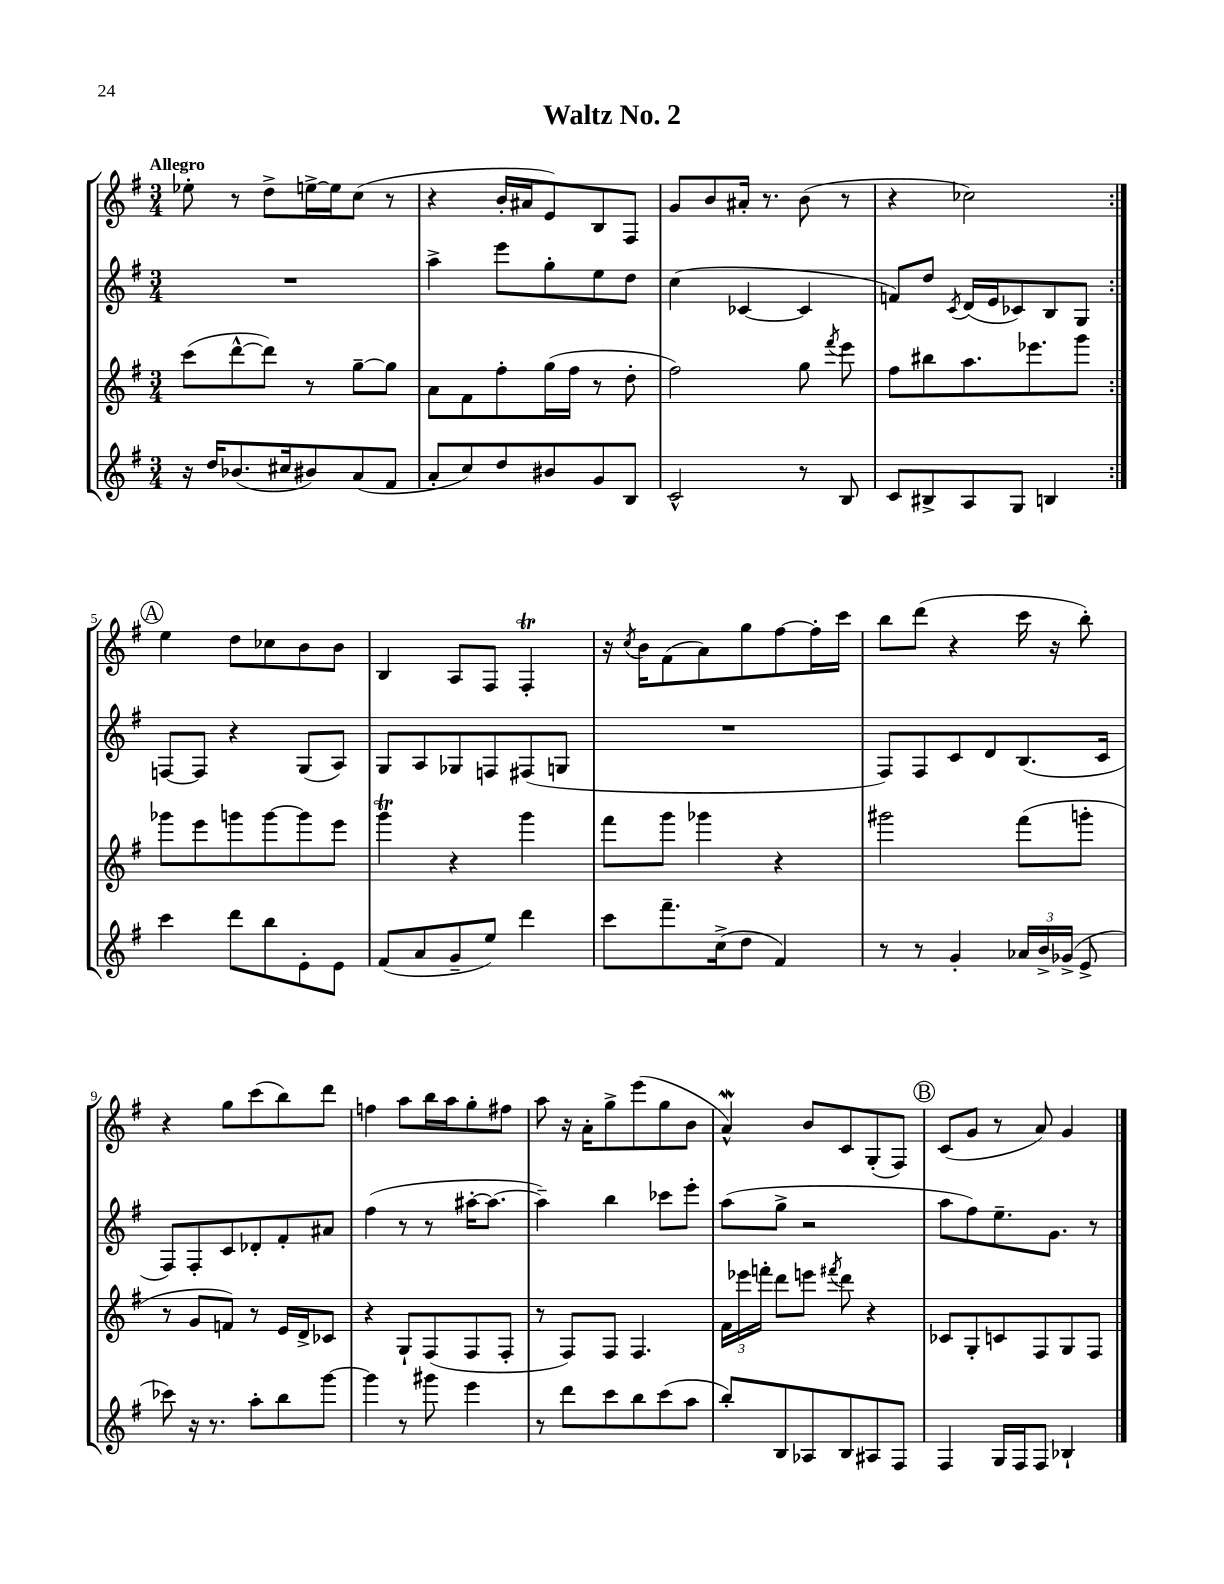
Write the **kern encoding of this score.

**kern	**kern	**kern	**kern
*staff4	*staff3	*staff2	*staff1
*clefG2	*clefG2	*clefG2	*clefG2
*k[f#]	*k[f#]	*k[f#]	*k[f#]
*M3/4	*M3/4	*M3/4	*M3/4
16r	(8ccc	2.r	8ee-'
16dd	.	.	.
(8.b-	[8ddd^^	.	8r
.	8ddd])	.	8dd^
16cc#	.	.	.
8b#)	8r	.	[16ee^
.	.	.	16ee]
(8a	[8gg~	.	(8cc
8f#	8gg]	.	8r
=	=	=	=
8a'	8a	4aa^	4r
8cc)	8f#	.	.
8dd	8ff#'	8eee	16b'
.	.	.	16a#
8b#	(16gg	8gg'	8e)
.	16ff#	.	.
8g	8r	8ee	8B
8B	8dd'	8dd	8F#
=	=	=	=
2c^^	2ff#)	(4cc	8g
.	.	.	8b
.	.	[4c-	16a#'
.	.	.	8.r
8r	8gg	4c-]	(8b
.	8qfff#	.	.
8B	8eee	.	8r
=	=	=	=
8c	8ff#	8f)	4r
8B#^	8bb#	8dd	.
.	.	8qc	.
8A	8.aa	(16d	2cc-)
.	.	16e	.
8G	.	8c-)	.
.	8.eee-	.	.
4B	.	8B	.
.	8ggg	8G	.
=:|!	=:|!	=:|!	=:|!
4ccc	8ggg-	[8F	4ee
.	8eee	8F]	.
8ddd	8ggg	4r	8dd
8bb	[8ggg	.	8cc-
8e'	8ggg]	(8G	8b
8e	8eee	8A)	8b
=	=	=	=
(8f#	4ggg	8G	4B
8a	.	8A	.
8g~	4r	8G-	8A
8ee)	.	8F	8F#
4ddd	4ggg	(8F#	4F#'
.	.	8G	.
=	=	=	=
8ccc	8fff#	2.r	16r
.	.	.	8qcc
.	.	.	16b
8.fff#~	8ggg	.	(8f#
.	4ggg-	.	8a)
(16cc^	.	.	.
8dd	.	.	8gg
4f#)	4r	.	[8ff#
.	.	.	16ff#']
.	.	.	16ccc
=	=	=	=
8r	2ggg#	8F#)	8bb
8r	.	8F#	(8ddd
4g'	.	8c	4r
.	.	8d	.
24a-	(8fff#	(8.B	16ccc
24b^	.	.	.
.	.	.	16r
(24g-^	.	.	.
8e^	8ggg'	.	8bb')
.	.	16c	.
=	=	=	=
8ccc-)	8r	8F#)	4r
16r	8g	8F#'	.
8.r	.	.	.
.	8f)	8c	8gg
8aa'	8r	8d-'	(8ccc
8bb	16e	8f#'	8bb)
.	16d^	.	.
[8ggg	8c-	8a#	8ddd
=	=	=	=
4ggg]	4r	(4ff#	4ff
8r	8G`	8r	8aa
8ggg#	(8F#	8r	16bb
.	.	.	16aa
4eee	8F#	[16aa#'	8gg'
.	.	8.aa#_	.
.	8F#'	.	8ff#
=	=	=	=
8r	8r	4aa#~])	8aa
8ddd	8F#)	.	16r
.	.	.	16a'
8ccc	8F#	4bb	8gg^
8bb	4.F#	.	(8eee
(8ccc	.	8ccc-	8gg
8aa	.	8eee'	8b
=	=	=	=
8bb')	24f#	(8aa	4a^^)
.	24eee-	.	.
.	24fff'	.	.
8B	8ddd	8gg^	.
8A-	8eee	2r	8b
.	8qfff#	.	.
8B	8ddd	.	8c
8A#	4r	.	(8G'
8F#	.	.	8F#)
=	=	=	=
4F#	8c-	8aa	(8c
.	8G'	8ff#)	8g
16G	8c	8.ee~	8r
16F#	.	.	.
8F#	8F#	.	8a)
.	.	8.g	.
4B-`	8G	.	4g
.	8F#	8r	.
==	==	==	==
*-	*-	*-	*-
